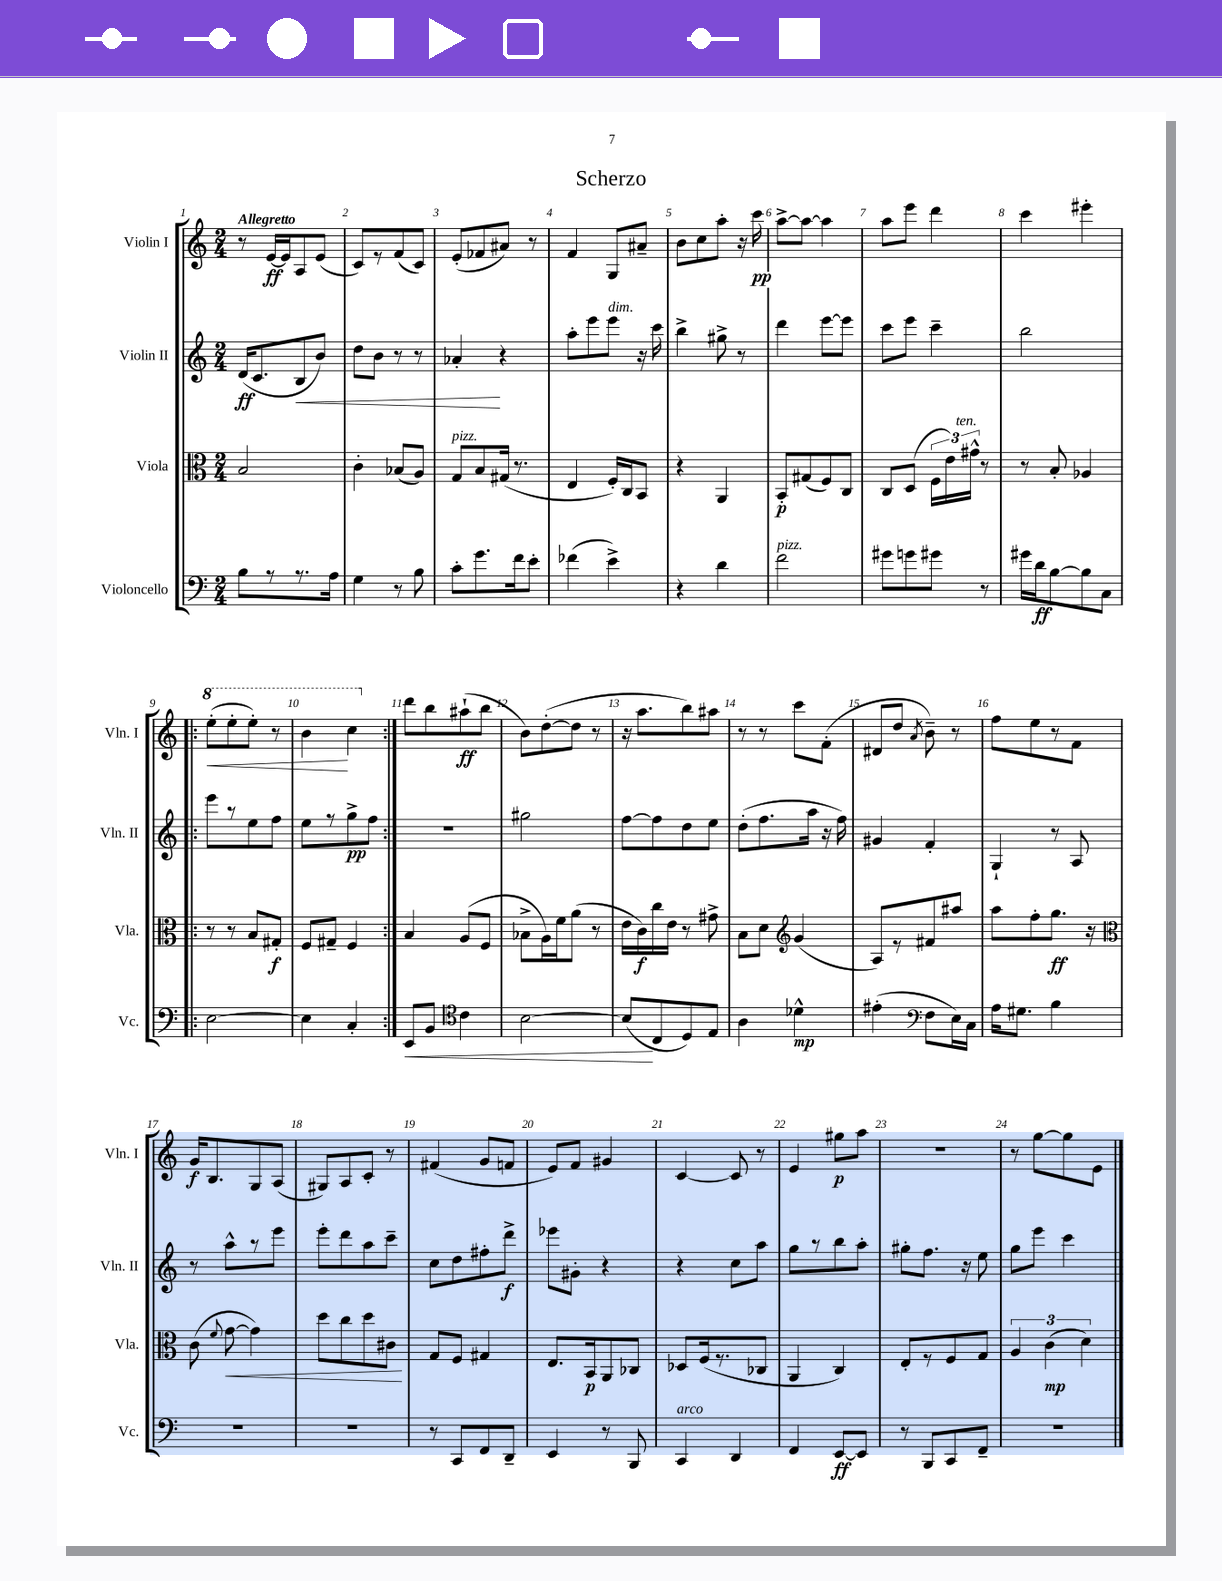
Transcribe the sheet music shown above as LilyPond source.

\header { title = "Scherzo" }
<<
\new StaffGroup <<
\new Staff = "s0" \with { instrumentName = "Violin I" shortInstrumentName = "Vln. I" } {
    \clef treble \key c \major \numericTimeSignature \time 2/4 \tempo "Allegretto"
    \autoBeamOff r8 e'16[~\ff e'16 a8 e'8]( |
    c'8[) r8 f'8( c'8]) |
    e'8[-.( fes'8 ais'8]) r8 |
    f'4 g8[ ais'8]-- |
    b'8[ c''8 a''8]-. r16 c'''16\pp |
    a''8[~-> a''8]~ a''4 |
    a''8[ e'''8] d'''4 |
    c'''4 eis'''4-. |
    \repeat volta 2 { \ottava #1 e'''8[-.\<( e'''8-. e'''8]-.) r8 |
    b''4\! c'''4 \ottava #0 | }
    d'''8[ b''8 ais''8-!\ff( b''8] |
    b'8[) d''8~-.( d''8] r8 |
    r16 a''8.[ b''8) ais''8] |
    r8 r8 c'''8[ f'8]-.( |
    dis'8[ d''8] \acciaccatura { a'8 } b'8--) r8 |
    f''8[ e''8 r8 f'8] |
    g'16[\f b8. g8 a8]( |
    gis8[) a8 c'8]-. r8 |
    fis'4( g'8[ f'8] |
    e'8[) f'8] gis'4 |
    c'4~ c'8 r8 |
    e'4 gis''8[\p a''8] |
    R2 |
    r8 g''8[~ g''8 e'8] \bar "|." |
}
\new Staff = "s1" \with { instrumentName = "Violin II" shortInstrumentName = "Vln. II" } {
    \clef treble \key c \major \numericTimeSignature \time 2/4
    \autoBeamOff d'16[\ff( c'8. b8\< b'8]) |
    d''8[ b'8] r8 r8 |
    aes'4-.\! r4 |
    a''8[-. e'''8 e'''8]^\markup { \italic "dim." } r16 c'''16 |
    b''4-> gis''8-> r8 |
    d'''4 e'''8[~ e'''8] |
    c'''8[ e'''8] c'''4-- |
    b''2 |
    \repeat volta 2 { e'''8[ r8 e''8 f''8] |
    e''8[ r8 g''8->\pp f''8] | }
    R2 |
    gis''2 |
    f''8[~ f''8 d''8 e''8] |
    d''8[-.( f''8. a''16] r16 f''16) |
    gis'4 f'4-. |
    g4-! r8 a8 |
    r8 a''8[-^ r8 e'''8] |
    e'''8[-. d'''8 a''8 c'''8]-- |
    c''8[ d''8 fis''8-. d'''8]->\f |
    ees'''8[ gis'8]-. r4 |
    r4 c''8[ a''8] |
    g''8[ r8 b''8 a''8]-. |
    gis''8[-. f''8.] r16 e''8 |
    g''8[ e'''8] c'''4 \bar "|." |
}
\new Staff = "s2" \with { instrumentName = "Viola" shortInstrumentName = "Vla." } {
    \clef alto \key c \major \numericTimeSignature \time 2/4
    \autoBeamOff b2 |
    c'4-. bes8[( a8]) |
    g8[^\markup { \italic "pizz." } b8 gis16]( r8. |
    e4 f16[-.) c16 b,8] |
    r4 a,4 |
    b,8[-.\p gis8( f8) c8] |
    c8[ d8]( \tuplet 3/2 { f16[ e'16) gis'16]-^^\markup { \italic "ten." } } r8 |
    r8 b8-. aes4 |
    \repeat volta 2 { r8 r8 b8[ gis8]-.\f |
    f8[ gis8]-- f4 | }
    b4 a8[( f8] |
    bes8[-> a16) f'16 a'8]( r8 |
    e'16[ c'16\f) c''16 e'16] r8 gis'8-> |
    b8[ d'8] \clef treble g'4( |
    a8[) r8 fis'8 ais''8] |
    a''8[ f''8-. g''8.]\ff r16 |
    \clef alto c'8( \appoggiatura { f'8 } g'8~\< g'4) |
    d''8[ c''8 d''8 cis'8]\! |
    g8[ f8] gis4 |
    e8.[ b,16\p a,8 ces8] |
    des8[ f16( r8. ces8] |
    a,4 c4) |
    e8[-. r8 f8 g8] |
    \tuplet 3/2 { a4 c'4\mp( d'4) } \bar "|." |
}
\new Staff = "s3" \with { instrumentName = "Violoncello" shortInstrumentName = "Vc." } {
    \clef bass \key c \major \numericTimeSignature \time 2/4
    \autoBeamOff b8[ r8 r8. a16] |
    g4 r8 b8 |
    c'8[-. g'8. f'16 e'8]-. |
    fes'4( e'4->) |
    r4 d'4 |
    f'2^\markup { \italic "pizz." } |
    gis'8[ g'8 gis'8] r8 |
    gis'16[ d'16\ff b8~ b8 c8] |
    \repeat volta 2 { e2~ |
    e4 c4-. | }
    e,8[\< b,8] \clef tenor c'4 |
    b2~ |
    b8[\!( c8 d8) e8] |
    a4 des'4-^\mp |
    eis'4-.( \clef bass f8[ e16) c16] |
    a16[ gis8.] b4 |
    R2 |
    R2 |
    r8 c,8[ f,8 d,8]-- |
    e,4 r8 b,,8 |
    c,4^\markup { \italic "arco" } d,4 |
    f,4 e,8[~\ff e,8] |
    r8 b,,8[ c,8 f,8]-- |
    R2 \bar "|." |
}
>>
>>
\layout { \context { \Score \override BarNumber.break-visibility = ##(#f #t #t) barNumberVisibility = #all-bar-numbers-visible } }
